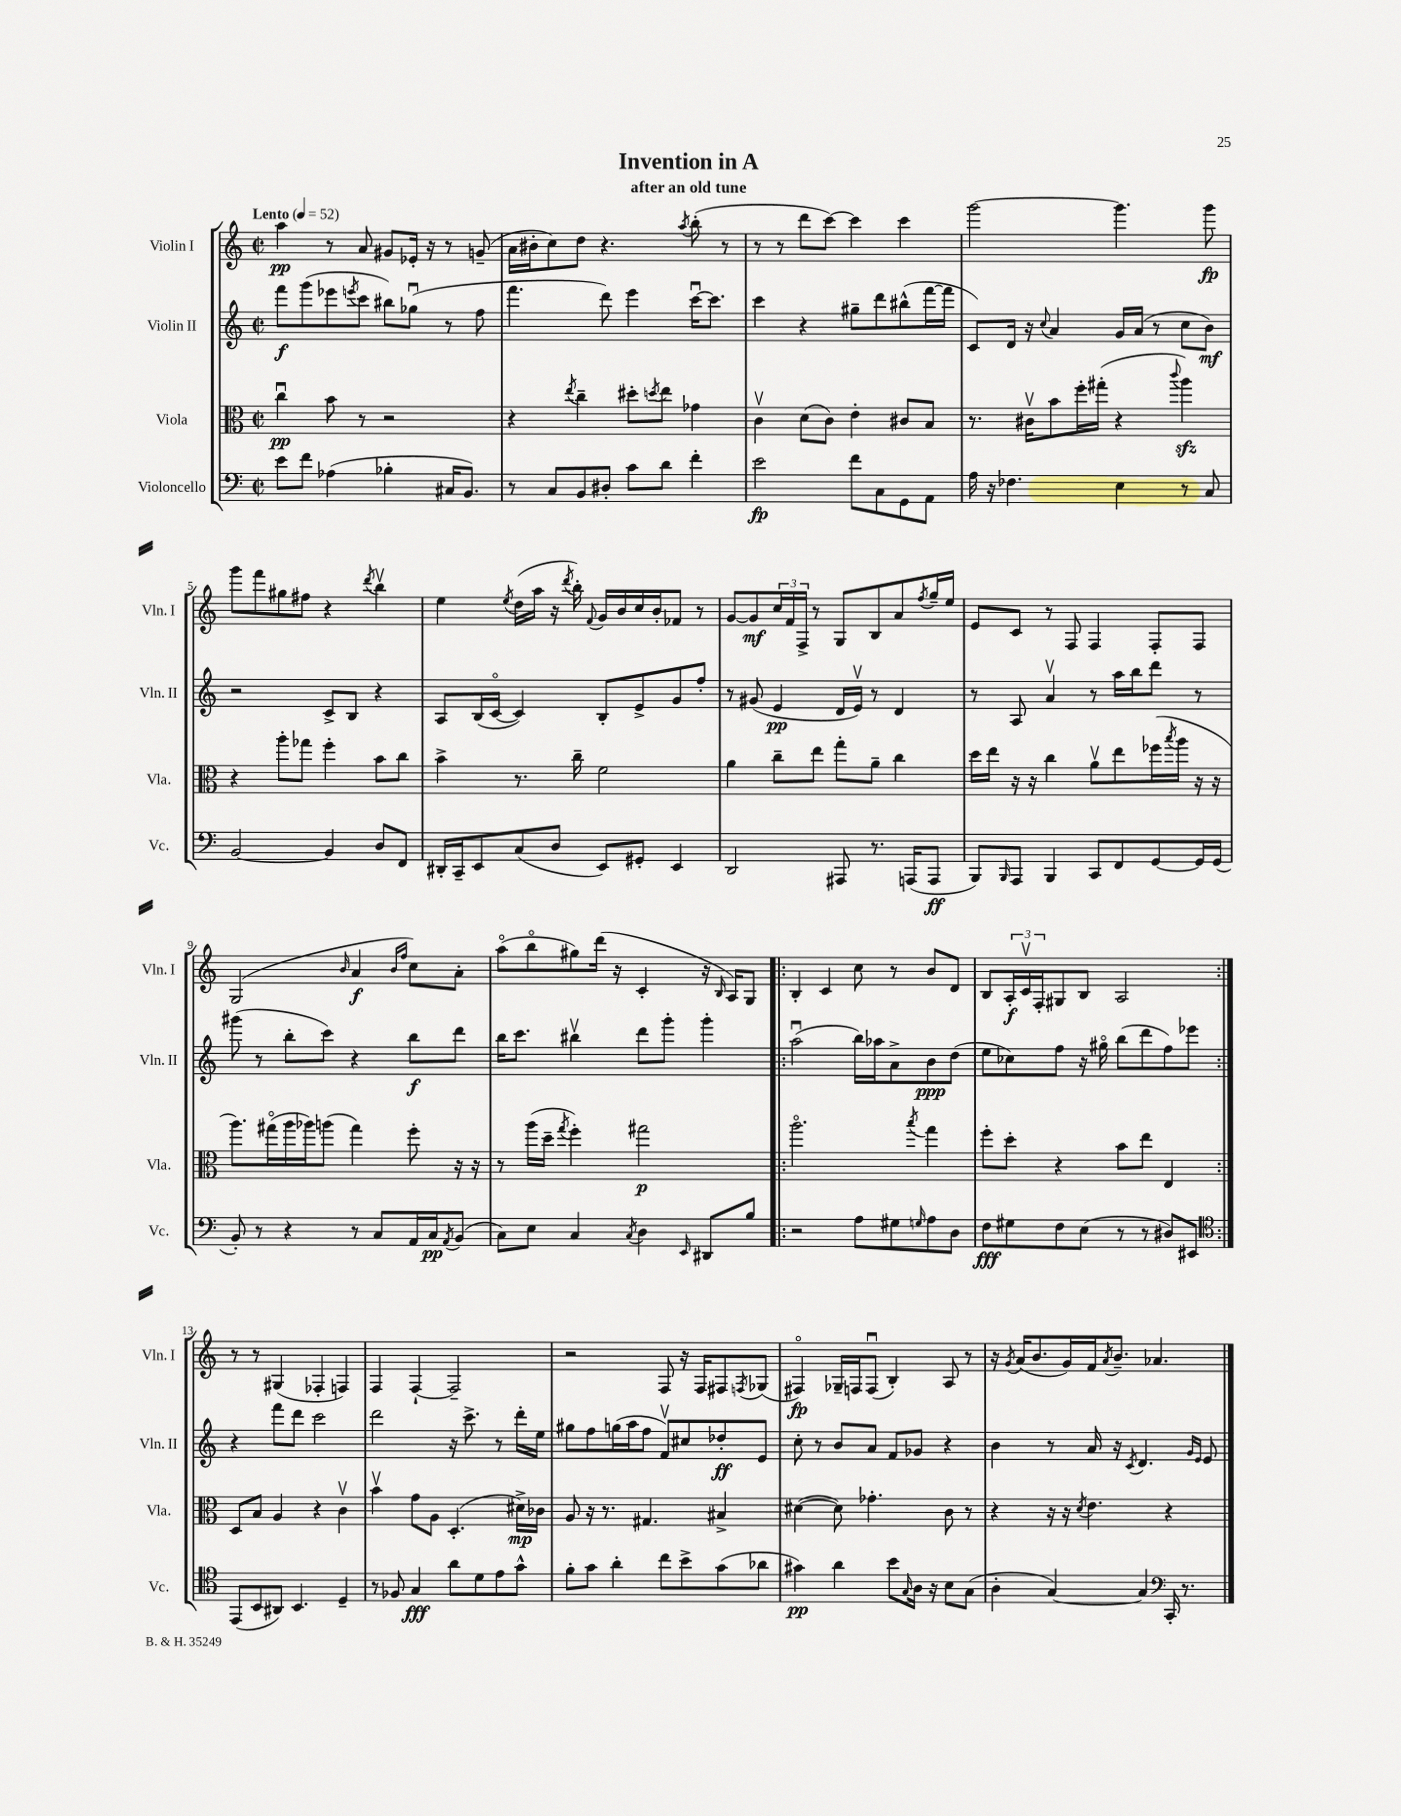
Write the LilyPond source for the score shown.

\header { title = "Invention in A" subtitle = "after an old tune" }
<<
\new StaffGroup <<
\new Staff = "s0" \with { instrumentName = "Violin I" shortInstrumentName = "Vln. I" } {
    \clef treble \key c \major \defaultTimeSignature \time 2/2 \tempo "Lento" 4 = 52
    a''4\pp r8 a'8 gis'8 ees'16-. r16 r8 g'8--( |
    a'16 bis'16-. c''8) d''8 r4. \acciaccatura { a''8 } b''8-.( r8 |
    r8 r8 d'''8 c'''8~) c'''4 c'''4 |
    g'''2~ g'''4. g'''8\fp |
    g'''8 f'''8 gis''8 fis''8 r4 \acciaccatura { d'''8 } b''4\upbow |
    e''4 \acciaccatura { e''8 } d''16( a''16 r16 \acciaccatura { d'''8 } b''16-.) \appoggiatura { f'8 } g'16 b'16 c''16 b'16-. fes'8 r8 |
    g'8~ g'8\mf \tuplet 3/2 { c''16 f'16 f16-> } r8 g8 b8 a'8 \acciaccatura { f''8 } g''16-- e''16 |
    e'8 c'8 r8 f8 f4 f8-. f8 |
    g2( \grace { b'16 } a'4\f \grace { b'16 f''16 } c''8) a'8-. |
    a''8\flageolet( b''8\flageolet gis''8) d'''16( r16 c'4-. r16 \grace { b16 } a16) g8 |
    \repeat volta 2 { b4-. c'4 c''8 r8 b'8 d'8 |
    b8 \tuplet 3/2 { a16-.\f c'16\upbow f16-. } gis8 b8 a2 | }
    r8 r8 gis4( fes4-. f4) |
    f4 f4~-! f2-- |
    r2 f8 r16 f16 fis8 \acciaccatura { f8 } ges8( |
    fis4\flageolet\fp) ges16-- f16 f8\downbow( b4-.) a8 r8 |
    r16 \acciaccatura { g'8 } a'16( b'8. g'16) f'16 \acciaccatura { a'8 } b'8.-- aes'4. \bar "|." |
}
\new Staff = "s1" \with { instrumentName = "Violin II" shortInstrumentName = "Vln. II" } {
    \clef treble \key c \major \defaultTimeSignature \time 2/2
    f'''8\f g'''8( ees'''8 \acciaccatura { e'''8 } c'''8 bis''8) ges''8\downbow( r8 f''8 |
    f'''4. d'''8) e'''4 c'''16~\downbow c'''8. |
    c'''4 r4 gis''8-- d'''8 bis''8-^( f'''16~ f'''16 |
    c'8) d'16 r16 \appoggiatura { c''8 } a'4 g'16 a'16( r8 c''8 b'8\mf) |
    r2 c'8-> b8 r4 |
    a8 b16( c'16~\flageolet c'4) b8-. e'8-> g'8 f''8-. |
    r8 gis'8( e'4\pp d'16 e'16\upbow) r8 d'4 |
    r8 a8 a'4\upbow r8 a''16 b''16 d'''8 r8 |
    gis'''8( r8 b''8-. c'''8) r4 b''8\f d'''8 |
    b''16 c'''8. bis''4\upbow d'''8 g'''8-. g'''4-. |
    \repeat volta 2 { a''2\downbow( b''16) aes''16 a'8-> b'8\ppp d''8( |
    e''8 ces''8) f''8 r16 gis''16\flageolet b''8( d'''8 f''8) ees'''8 | }
    r4 f'''8 d'''8 c'''2 |
    d'''2 r16 c'''8.-> r8 d'''16-. e''16 |
    gis''8 f''8 g''16( a''16 f''8 f'8\upbow) cis''8 des''8-.\ff e'8 |
    c''8-. r8 b'8 a'8 f'8 ges'8 r4 |
    b'4 r8 a'16 r16 \acciaccatura { c'8 } d'4. \grace { g'16 e'16 } e'8 \bar "|." |
}
\new Staff = "s2" \with { instrumentName = "Viola" shortInstrumentName = "Vla." } {
    \clef alto \key c \major \defaultTimeSignature \time 2/2
    c''4\downbow\pp b'8 r8 r2 |
    r4 \acciaccatura { e''8 } c''4-- dis''8-. \acciaccatura { d''8 } e''8 ges'4 |
    c'4\upbow d'8( c'8) e'4-. cis'8 b8 |
    r8. cis'16\upbow b'8 f''16-. gis''16-.( r4 \appoggiatura { c'''8 } a''4\sfz) |
    r4 a''8-. ges''8 f''4-. b'8 c''8 |
    b'4-> r8. c''16-- f'2 |
    a'4 c''8-- e''8 g''8-. a'8-- c''4 |
    d''16 e''16 r16 r16 c''4 a'8\upbow e''8 fes''16( \acciaccatura { b''8 } a''16 r16 r16 |
    a''8.) gis''16\flageolet( a''16 aes''16) a''8( gis''4) f''8-. r16 r16 |
    r8 a''16( d''16-- \acciaccatura { g''8 } f''4-.) gis''2\p |
    \repeat volta 2 { a''2.\flageolet \acciaccatura { b''8 } g''4 |
    f''8-. d''8-. r4 b'8 e''8 e4 | }
    d8 b8 a4 r4 c'4\upbow |
    b'4\upbow g'8 a8 d4.-.( dis'16->\mp) ces'16 |
    a8 r16 r8. gis4. bis4-> |
    dis'4~( dis'8) ges'4.-. c'8 r8 |
    r4 r16 r16 \acciaccatura { d'8 } e'4. r4 \bar "|." |
}
\new Staff = "s3" \with { instrumentName = "Violoncello" shortInstrumentName = "Vc." } {
    \clef bass \key c \major \defaultTimeSignature \time 2/2
    e'8 f'8 aes4( bes4-. cis16 b,8.) |
    r8 c8 b,8 dis8-. c'8 d'8 f'4-. |
    e'2\fp f'8 c8 g,8 a,8 |
    a16 r16 fes4. e4 r8 c8 |
    b,2~ b,4 d8 f,8 |
    dis,16-. c,16-- e,8 c8( d8 e,8) gis,8-. e,4 |
    d,2 ais,,8 r8. a,,16( a,,8\ff |
    b,,8) \grace { b,,16 } a,,8 b,,4 c,8 f,8 g,8~ g,16 g,16( |
    b,8-.) r8 r4 r8 c8 a,16 c16\pp \acciaccatura { a,8 } b,8( |
    c8) e8 c4 \acciaccatura { c8 } d4 \grace { e,16 } dis,8 b8 |
    \repeat volta 2 { r2 a8 gis8 \grace { g16 } a8 d8 |
    f8\fff gis8 f8 e8( r8 r8 dis8) eis,8 | }
    \clef tenor e,8( b,8 ais,8) b,4. d4-- |
    r8 fes8 g4\fff a'8 d'8 e'8 g'8-^ |
    f'8-. g'8 a'4-. c''8 b'8-> g'8( aes'8 |
    gis'4\pp) a'4 b'8 \grace { g16 } a16 r16 b8 g8( |
    a4-. g4~) g4 \clef bass c,16-. r8. \bar "|." |
}
>>
>>
